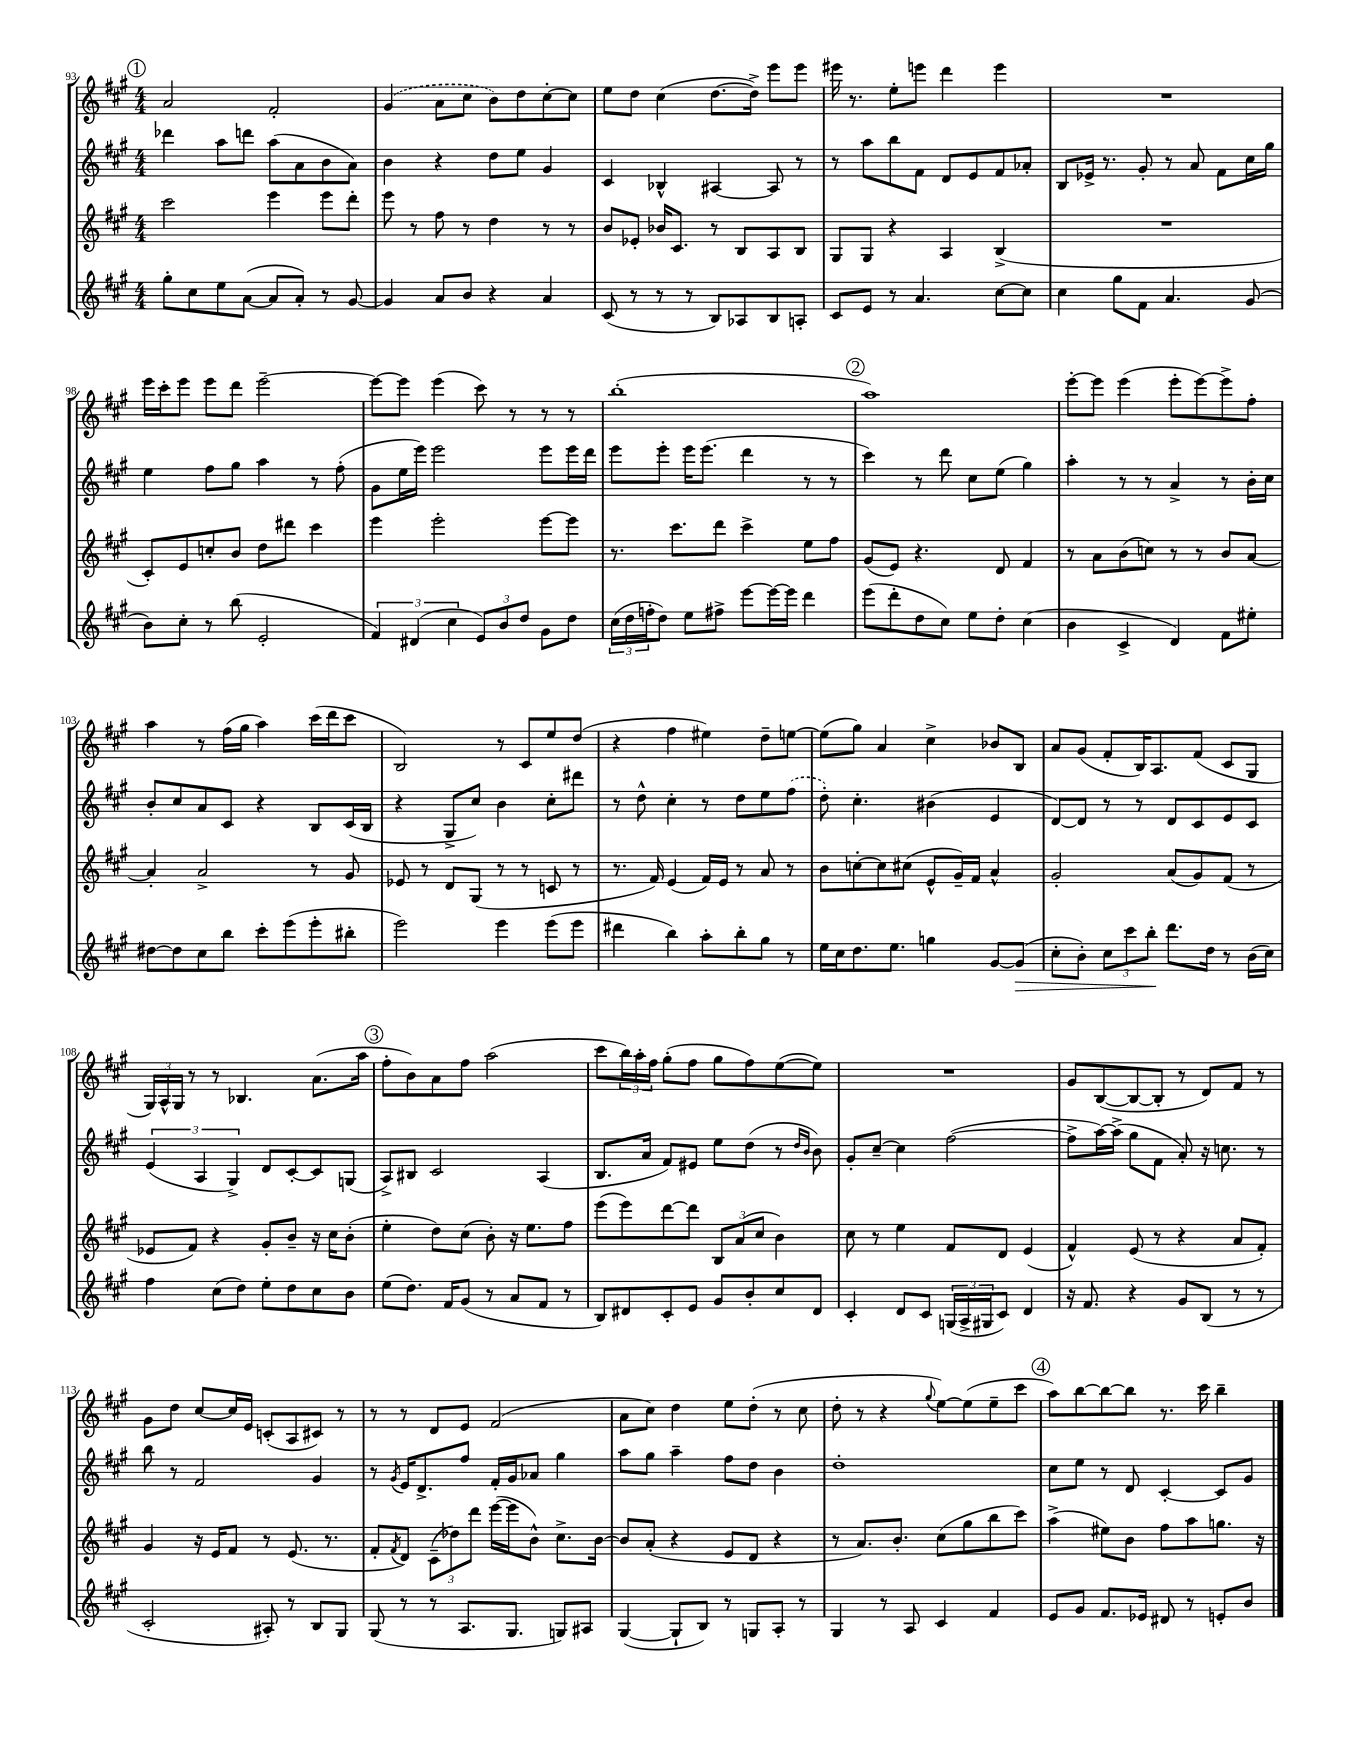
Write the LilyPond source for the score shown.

<<
\new StaffGroup <<
\new Staff = "s0" {
    \clef treble \key a \major \numericTimeSignature \time 4/4
    \mark \markup { \circle "1" } a'2 fis'2-. |
    \once \slurDashed gis'4( a'8 cis''8 b'8) d''8 cis''8~-. cis''8 |
    e''8 d''8 cis''4( d''8.~ d''16->) e'''8 e'''8 |
    eis'''16 r8. e''8-. e'''8 d'''4 e'''4 |
    R1 |
    e'''16 cis'''16-. e'''8 e'''8 d'''8 e'''2~-- |
    e'''8~ e'''8 e'''4( cis'''8) r8 r8 r8 |
    b''1-.( |
    \mark \markup { \circle "2" } a''1) |
    e'''8~-. e'''8 e'''4( e'''8-. e'''8~) e'''8-> fis''8-. |
    a''4 r8 fis''16( gis''16 a''4) cis'''16( d'''16 cis'''8 |
    b2) r8 cis'8 e''8 d''8( |
    r4 fis''4 eis''4) d''8-- e''8~ |
    e''8( gis''8) a'4 cis''4-> bes'8 b8 |
    a'8 gis'8( fis'8-. b16) a8. fis'8( cis'8 gis8 |
    \tuplet 3/2 { gis16) a16-^ gis16 } r8 r8 bes4. a'8.( a''16 |
    \mark \markup { \circle "3" } fis''8-. b'8) a'8 fis''8 a''2( |
    cis'''8 \tuplet 3/2 { b''16) a''16-. fis''16 } gis''8-.( fis''8 gis''8 fis''8) e''8~( e''8) |
    R1 |
    gis'8 b8~( b8~ b8-. r8 d'8) fis'8 r8 |
    gis'8 d''8 cis''8~ cis''16 e'16 c'8-.( a8 cis'8) r8 |
    r8 r8 d'8 e'8 fis'2( |
    a'8 cis''8) d''4 e''8 d''8-.( r8 cis''8 |
    d''8-. r8 r4 \appoggiatura { gis''8 } e''8~) e''8( e''8-- cis'''8 |
    \mark \markup { \circle "4" } a''8) b''8~ b''8~ b''8 r8. cis'''16 b''4-- \bar "|." |
}
\new Staff = "s1" {
    \clef treble \key a \major \numericTimeSignature \time 4/4
    \mark \markup { \circle "1" } des'''4 a''8 d'''8 a''8( a'8 b'8 a'8) |
    b'4 r4 d''8 e''8 gis'4 |
    cis'4 bes4-^ ais4~ ais8 r8 |
    r8 a''8 b''8 fis'8 d'8 e'8 fis'8 aes'8-. |
    b8 ees'16-> r8. gis'8-. r8 a'8 fis'8 cis''16 gis''16 |
    e''4 fis''8 gis''8 a''4 r8 fis''8-.( |
    gis'8 e''16 e'''16) e'''2 e'''8 e'''16 d'''16 |
    e'''8 e'''8-. e'''16 e'''8.( d'''4 r8 r8 |
    \mark \markup { \circle "2" } cis'''4) r8 d'''8 cis''8 e''8( gis''4) |
    a''4-. r8 r8 a'4-> r8 b'16-. cis''16 |
    b'8-. cis''8 a'8 cis'8 r4 b8 cis'16( b16 |
    r4 gis8-> cis''8) b'4 cis''8-. dis'''8 |
    r8 d''8-^ cis''4-. r8 d''8 e''8 \once \slurDashed fis''8( |
    d''8-.) cis''4.-. bis'4( e'4 |
    d'8~) d'8 r8 r8 d'8 cis'8 e'8 cis'8 |
    \tuplet 3/2 { e'4( a4 gis4->) } d'8 cis'8~-. cis'8 g8( |
    \mark \markup { \circle "3" } a8->) bis8 cis'2 a4( |
    b8. a'16 fis'8) eis'8 e''8 d''8( r8 \grace { d''16 b'16 } b'8) |
    gis'8-. cis''8~-- cis''4 fis''2~( |
    fis''8-> a''16~) a''16->( gis''8 fis'8 a'8-.) r16 c''8. r8 |
    b''8 r8 fis'2 gis'4 |
    r8 \acciaccatura { gis'8 } e'16 d'8.-> fis''8 fis'16-. gis'16 aes'8 gis''4 |
    a''8 gis''8 a''4-- fis''8 d''8 b'4 |
    d''1-. |
    \mark \markup { \circle "4" } cis''8 e''8 r8 d'8 cis'4~-. cis'8 gis'8 \bar "|." |
}
\new Staff = "s2" {
    \clef treble \key a \major \numericTimeSignature \time 4/4
    \mark \markup { \circle "1" } cis'''2 e'''4 e'''8 d'''8-. |
    e'''8 r8 fis''8 r8 d''4 r8 r8 |
    b'8 ees'8-. bes'16 cis'8. r8 b8 a8 b8 |
    gis8 gis8 r4 a4 b4->( |
    R1 |
    cis'8-.) e'8 c''8-. b'8 d''8 dis'''8 cis'''4 |
    e'''4 e'''2-. e'''8~ e'''8 |
    r8. cis'''8. d'''8 cis'''4-> e''8 fis''8 |
    \mark \markup { \circle "2" } gis'8( e'8) r4. d'8 fis'4 |
    r8 a'8 b'8( c''8) r8 r8 b'8 a'8~ |
    a'4-. a'2-> r8 gis'8 |
    ees'8 r8 d'8 gis8( r8 r8 c'8 r8 |
    r8. fis'16) e'4( fis'16) e'16 r8 a'8 r8 |
    b'8 c''8~-. c''8 cis''8( e'8-^ gis'16--) fis'16 a'4-^ |
    gis'2-. a'8( gis'8) fis'8( r8 |
    ees'8 fis'8) r4 gis'8-. b'8-- r16 cis''16 b'8-.( |
    \mark \markup { \circle "3" } e''4-. d''8) cis''8( b'8-.) r16 e''8. fis''8 |
    e'''8( e'''8) d'''8~ d'''8 \tuplet 3/2 { b8 a'8( cis''8 } b'4) |
    cis''8 r8 e''4 fis'8 d'8 e'4( |
    fis'4-^) e'8( r8 r4 a'8 fis'8-.) |
    gis'4 r16 e'16 fis'8 r8 e'8.( r8. |
    fis'8-. \acciaccatura { fis'8 } d'8) \tuplet 3/2 { cis'8--( des''8) d'''8 } e'''16~( e'''16 b'8-^) cis''8.-> b'16~ |
    b'8 a'8-.( r4 e'8 d'8 r4 |
    r8 a'8.) b'8.-. cis''8( gis''8 b''8 cis'''8) |
    \mark \markup { \circle "4" } a''4->( eis''8) b'8 fis''8 a''8 g''8. r16 \bar "|." |
}
\new Staff = "s3" {
    \clef treble \key a \major \numericTimeSignature \time 4/4
    \mark \markup { \circle "1" } gis''8-. cis''8 e''8 a'8~( a'8 a'8-.) r8 gis'8~ |
    gis'4 a'8 b'8 r4 a'4 |
    cis'8( r8 r8 r8 b8) aes8 b8 a8-. |
    cis'8 e'8 r8 a'4. cis''8~ cis''8 |
    cis''4 gis''8 fis'8 a'4. gis'8( |
    b'8) cis''8-. r8 b''8( e'2-. |
    \tuplet 3/2 { fis'4) dis'4( cis''4 } \tuplet 3/2 { e'8) b'8 d''8 } gis'8 d''8 |
    \tuplet 3/2 { cis''16( d''16 f''16-. } d''8) e''8 fis''8-> e'''8~ e'''16~ e'''16 d'''4 |
    \mark \markup { \circle "2" } e'''8( d'''8-. d''8 cis''8) e''8 d''8-. cis''4( |
    b'4 cis'4-> d'4) fis'8 eis''8-. |
    dis''8~ dis''8 cis''8 b''8 cis'''8-. e'''8( e'''8-. bis''8-. |
    e'''2) e'''4 e'''8( e'''8 |
    dis'''4 b''4) a''8-. b''8-. gis''8 r8 |
    e''16 cis''16 d''8. e''8. g''4 gis'8~ gis'8\>( |
    cis''8-. b'8-.) \tuplet 3/2 { cis''8 cis'''8 b''8-.\! } d'''8. d''16 r8 b'16( cis''16) |
    fis''4 cis''8( d''8) e''8-. d''8 cis''8 b'8 |
    \mark \markup { \circle "3" } e''8( d''8.) fis'16 gis'8( r8 a'8 fis'8 r8 |
    b8) dis'8 cis'8-. e'8 gis'8 b'8-. cis''8 dis'8 |
    cis'4-. d'8 cis'8 \tuplet 3/2 { g16( a16-> gis16 } cis'8) d'4 |
    r16 fis'8. r4 gis'8 b8( r8 r8 |
    cis'2-. ais8-.) r8 b8 gis8 |
    gis8( r8 r8 a8. gis8. g8) ais8 |
    gis4~( gis8-! b8) r8 g8 a8-. r8 |
    gis4 r8 a8 cis'4 fis'4 |
    \mark \markup { \circle "4" } e'8 gis'8 fis'8. ees'16 dis'8 r8 e'8-. b'8 \bar "|." |
}
>>
>>
\layout { \context { \Score currentBarNumber = #93 } }
